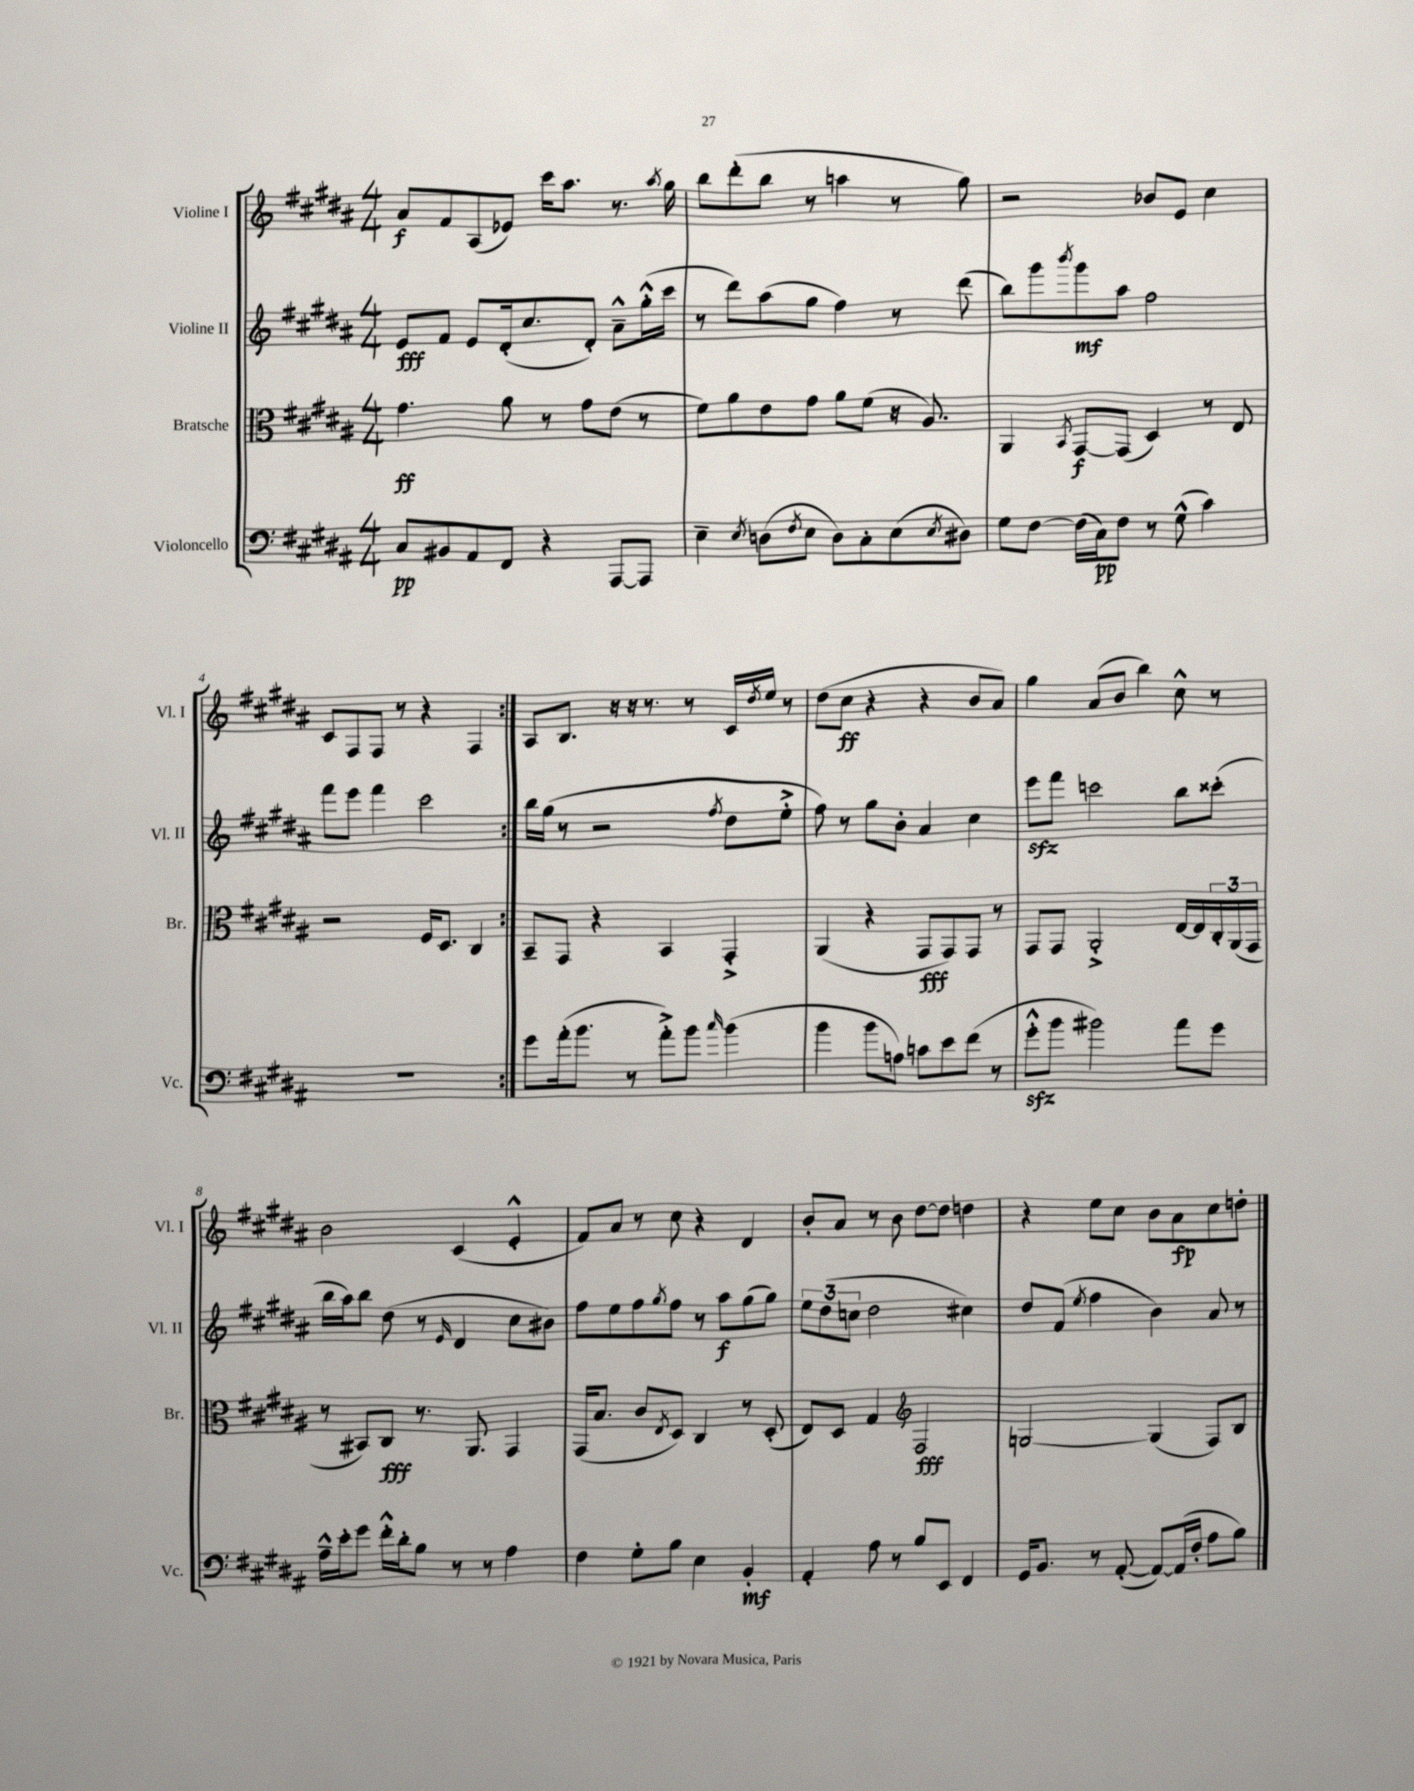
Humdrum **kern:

**kern	**kern	**kern	**kern
*staff4	*staff3	*staff2	*staff1
*clefF4	*clefC3	*clefG2	*clefG2
*k[f#c#g#d#a#]	*k[f#c#g#d#a#]	*k[f#c#g#d#a#]	*k[f#c#g#d#a#]
*M4/4	*M4/4	*M4/4	*M4/4
8C#	4.g#	8e	8a#
8BB#	.	8f#	8f#
8AA#	.	8e	(8A#
8FF#	8a#	(16d#'	8e-)
.	.	8.cc#	.
4r	8r	.	16ccc#
.	.	.	8.aa#
.	8g#	8d#')	.
[8AAA#	(8e	8a#~^^	8.r
8AAA#]	8r	(16gg#'^^	.
.	.	.	8qaa#
.	.	16ccc#	16gg#
=	=	=	=
4E~	8f#)	8r	8bb
.	8a#	8ddd#)	(8ddd#'
8qE	.	.	.
(8D	8e	(8aa#	8bb
8qF#	.	.	.
8E	8g#	8gg#	8r
8D)	8a#	4ff#)	4aa
8C#'	(8f#	.	.
(8E	16r	8r	8r
.	8.A#)	.	.
8qE	.	.	.
8D#)	.	(8ddd#	8gg#)
=	=	=	=
8G#	4AA#	8bb)	2r
[8F#	.	8ggg#	.
.	8qBB	8qbbb	.
(16F#]	[8GG#	8ggg#	.
16C#)	.	.	.
8F#	(8GG#]	8aa#	.
8r	4D#)	2ff#	8b-
(8G#^^	.	.	8e
4c#)	8r	.	4cc#
.	8E	.	.
=	=	=	=
1r	2r	8fff#	8c#
.	.	8eee	8F#
.	.	4fff#	8F#
.	.	.	8r
.	16F#	2ccc#	4r
.	8.D#	.	.
.	4C#	.	4F#
=:|!	=:|!	=:|!	=:|!
8g#	8BB~	16bb	8A#
.	.	(16gg#	.
(16a#'	8GG#	8r	8.B
8.b	.	.	.
.	4r	2r	.
.	.	.	16r
8r	.	.	16r
.	.	.	8.r
8a#'^)	4BB	.	.
8b	.	.	8r
16qqcc#	.	8qff#	.
(4b	4GG#'^	8dd#	16c#
.	.	.	8qdd#
.	.	.	16ee
.	.	8ee'^	8r
=	=	=	=
4b	(4AA#	8ff#)	(8dd#
.	.	8r	8cc#
8b	4r	8gg#	4r
8A)	.	8b'	.
8c	8GG#	4a#	4r
8e	8GG#)	.	.
(8f#	8GG#	4cc#	8b
8r	8r	.	8a#)
=	=	=	=
8g#'^^	8GG#	8eee	4gg#
8b	8GG#	8fff#	.
2b#)	2AA#'^	2ccc	(8a#
.	.	.	8b
.	.	.	4bb)
8a#	[16E	8bb	8cc#^^
.	16E]	.	.
8g#	24C#'	(8ccc##'	8r
.	(24AA#	.	.
.	24GG#	.	.
=	=	=	=
16A#~^^	8r	16bb	2b
16e'	.	16aa#)	.
8g#	8BB#)	8bb	.
16f#'^^	8C#	(8dd#	.
16d#'	.	.	.
8B	8.r	8r	.
.	.	16qqe	.
8r	.	4d#	(4c#
.	8.AA#	.	.
8r	.	.	.
4A#	4GG#	8cc#	4e'^^
.	.	8b#)	.
=	=	=	=
4F#	(16GG#	8ff#	8f#)
.	8.B	.	.
.	.	8ee	8a#
8G#'	8c#	8ff#	8r
.	8qE	8qgg#	.
8B	8D#)	8ff#	8cc#
4E	4C#	8r	4r
.	.	8aa#	.
4BB'	8r	(8gg#	4d#
.	(8D#'	8gg#)	.
=	=	=	=
4AA#'	8E)	12ee	8b'
.	.	(12dd#	.
.	8D#	.	8a#
.	.	12cc	.
8A#	4G#	2dd#	8r
8r	.	.	8b
*	*clefG2	*	*
8B	2F#	.	[8dd#
8EE	.	.	8dd#]
4FF#	.	4cc#)	4dd
=	=	=	=
16GG#	[2G	8dd#	4r
8.BB	.	.	.
.	.	(8f#	.
.	.	8qee	.
8r	.	4ff#	8ee
([8AA#'	.	.	8cc#
8AA#_)	(4G]	4b)	8b
(16AA#]	.	.	8a#
16F#'	.	.	.
8A#	8F#)	8a#	8cc#
8B)	8B	8r	8dd'
==	==	==	==
*-	*-	*-	*-
